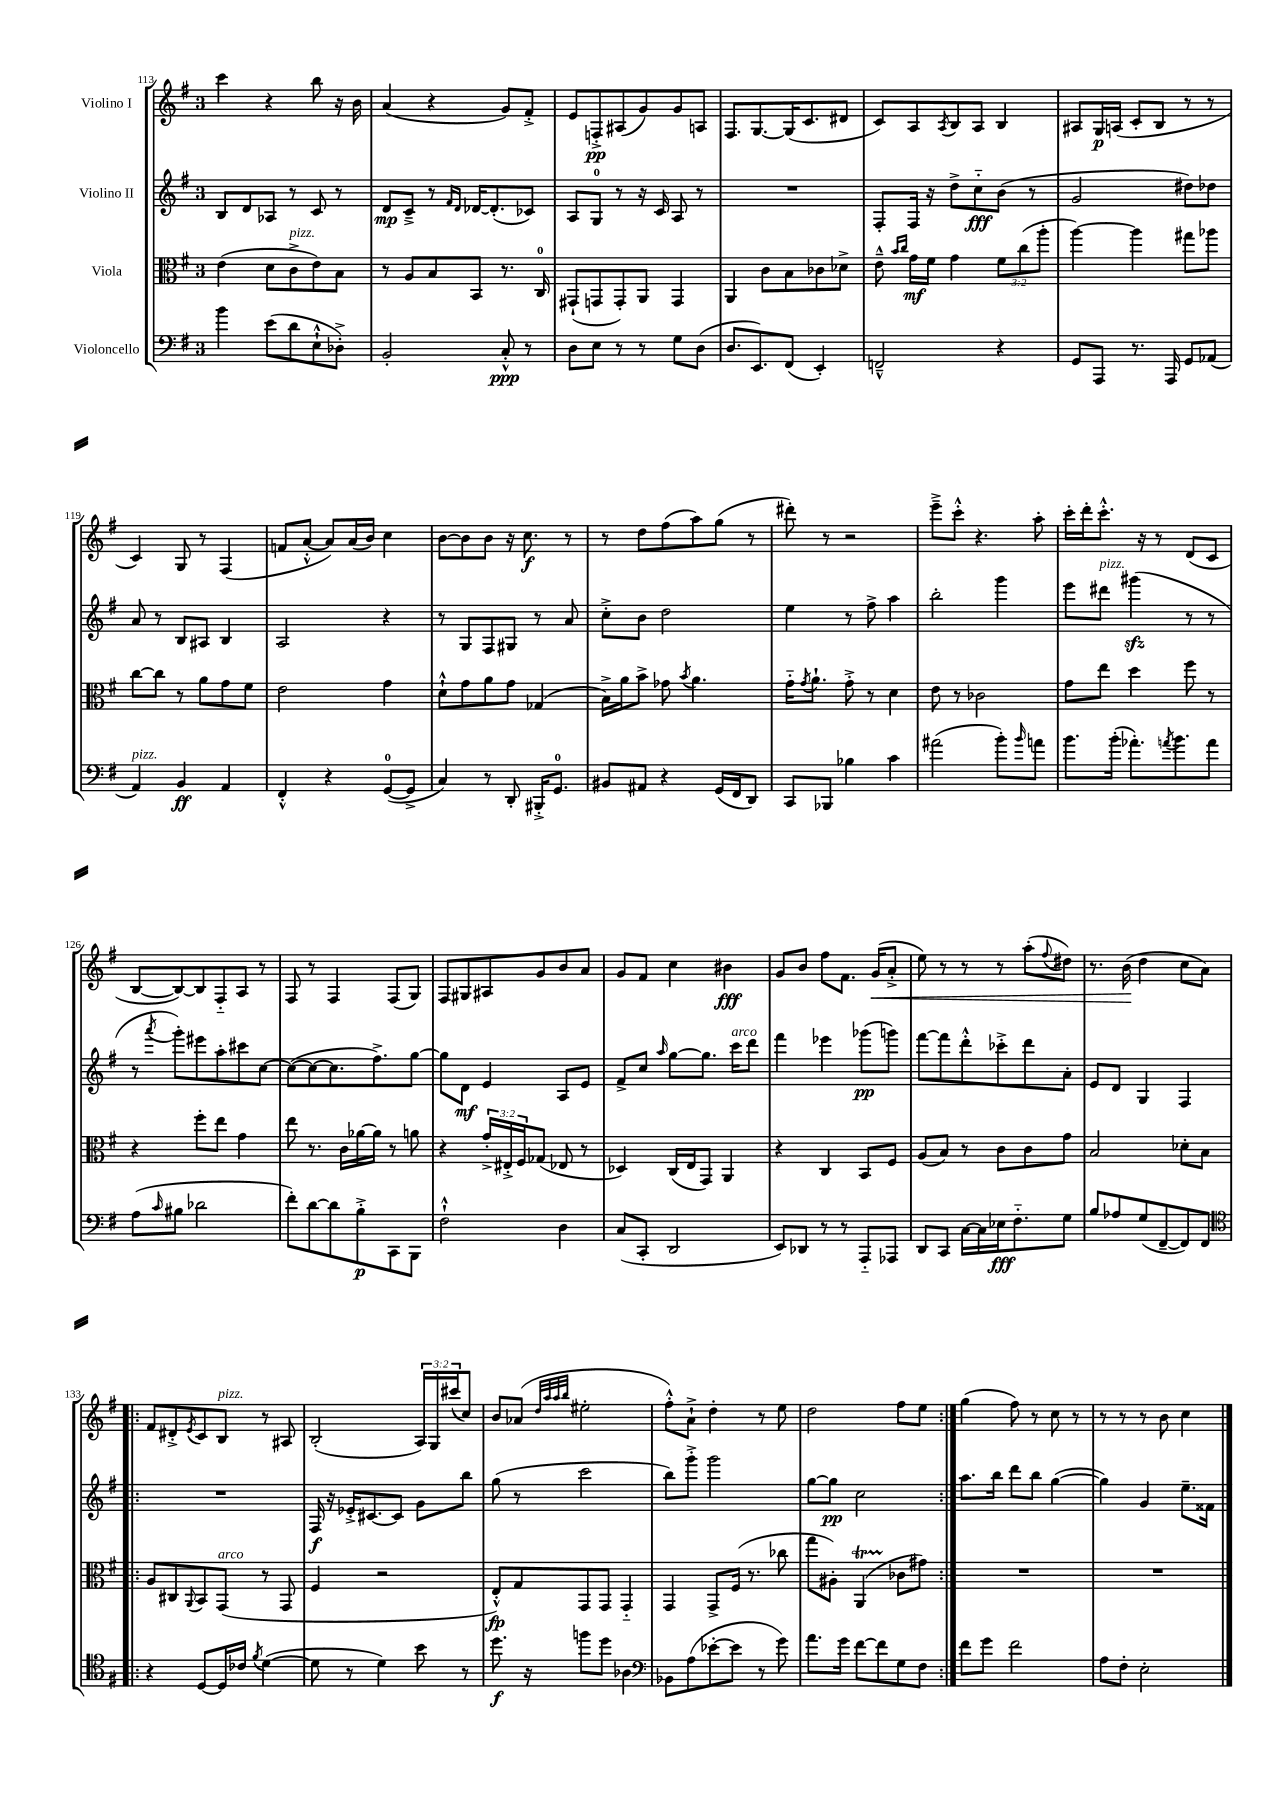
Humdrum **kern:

**kern	**kern	**kern	**kern
*staff4	*staff3	*staff2	*staff1
*clefF4	*clefC3	*clefG2	*clefG2
*k[f#]	*k[f#]	*k[f#]	*k[f#]
*M3/4	*M3/4	*M3/4	*M3/4
4b\	(4e\	8B/L	4ccc\
.	.	8d/	.
(8e\L	8d\L	8A-/J	4r
8d\	8c^\	8r	.
8E`^^\	8e\)	8c/	8bb\
8D-'^\J)	8B\J	8r	16r
.	.	.	16b\
=	=	=	=
2BB'/	8r	8d/L	(4a/
.	8A/L	8c~^/J	.
.	8B/	8r	4r
.	.	16qqf#/LL	.
.	.	16qqd/JJ	.
.	8BB/J	[16d-/LK	.
.	.	(8.d-'/]	.
8C'^^/	8.r	.	8g/L)
8r	.	8c-/J)	8f#'^/J
.	16C/	.	.
=	=	=	=
8D\L	(8GG#`/L	8A/L	8e/L
8E\J	8GG/	8G/J	8F'^/
8r	8GG'/)	8r	(8A#/
8r	8AA/J	16r	8g/)
.	.	16c/	.
8G\L	4GG/	8A/	8g/
(8D\J	.	8r	8A/J
=	=	=	=
8.D/L	4AA/	2.r	8.F#/L
8.EE/)	.	.	[8.G/
.	8c\L	.	.
(8FF#/J	8B\	.	(16G/]K
.	.	.	8.c/
4EE'/)	8c-\	.	.
.	8d-^\J	.	8d#/J
=	=	=	=
2FF~^^/	8e~^^\	8F#'/L	8c/L)
.	16qqb/LL	.	.
.	16qqcc/JJ	.	.
.	16g\LL	16F#/Jk	8A/
.	16f#\JJ	16r	.
.	.	.	8qA/
.	4g\	8dd^\L	8B/
.	.	8cc'~\	8A/J
4r	12f#\L	(8b\J	4B/
.	(12cc\	.	.
.	.	8r	.
.	12aa'\J	.	.
=	=	=	=
8GG/L	[4aa\)	2g/	8A#/L
8AAA/J	.	.	16G/L
.	.	.	(16A/JJ
8.r	4aa\]	.	8c'/L
.	.	.	8B/J
16AAA/	.	.	.
8GG/L	8gg#\L	8dd#\L)	8r
(8AA-/J	8aa-\J	8dd-\J	8r
=	=	=	=
4AA/)	[8cc\L	8a/	4c/)
.	8cc\]J	8r	.
4BB/	8r	8B/L	8G/
.	8a\L	8A#/J	8r
4AA/	8g\	4B/	(4F#/
.	8f#\J	.	.
=	=	=	=
4FF#'^^/	2e\	2A/	8f/L
.	.	.	[8a'^^/J
4r	.	.	8a/]L)
.	.	.	(16a/L
.	.	.	16b/JJ)
([8GG/L	4g\	4r	4cc\
8GG^/]J	.	.	.
=	=	=	=
4C/)	8d`^^\L	8r	[8b\L
.	8g\	8G/L	8b\]
8r	8a\	8F#/	8b\J
8DD'/	8g\J	8G#/J	16r
.	.	.	8.cc\
16BBB#'^/LK	(4G-/	8r	.
8.GG/J	.	.	.
.	.	8a/	8r
=	=	=	=
8BB#/L	16B^\LL)	8cc'^\L	8r
.	16a\J	.	.
8AA#/J	8b^\J	8b\J	8dd\L
4r	8g-\	2dd\	(8ff#\
.	8qb/	.	.
.	4.a\	.	8aa\)
(16GG/LL	.	.	(8gg\J
16FF#/J	.	.	.
8DD/J)	.	.	8r
=	=	=	=
8CC/L	16g'~\LK	4ee\	8ddd#'\)
.	8qg/	.	.
.	8.a`\J	.	.
8BBB-/J	.	.	8r
4B-\	8g'^\	8r	2r
.	8r	8ff#^\	.
4c\	4d\	4aa\	.
=	=	=	=
(2a#\	8e\	2bb'\	8eee~^\L
.	8r	.	8ccc'^^\J
.	2c-\	.	4.r
8b'\L)	.	4ggg\	.
16qqb/	.	.	.
8a\J	.	.	8aa'\
=	=	=	=
8.b\L	8g\L	8eee\L	16ccc'\LL
.	.	.	16ddd'\J
.	8ee\J	8ddd#\J	8.ccc'^^\J
(16b'\Jk	.	.	.
8.a-'\L)	4dd\	(4ggg#\	.
.	.	.	16r
.	.	.	8r
8qa/	.	.	.
8.b\	.	.	.
.	8ff#\	8r	(8d/L
8a\J	8r	8r	8c/J
=	=	=	=
(8A\L	4r	8r	[8B/L
16qqc/	.	8qaaa/	.
8B#\J	.	8ggg'\L)	8B/_)
2d-\	8ff#'\L	8eee#\	8B/]
.	8ee\J	8aa'\	8F#'~/
.	4g\	8ccc#\	8A/J
.	.	[8cc\J	8r
=	=	=	=
8f#'\L)	8ee\	(8cc\_L	8F#/
[8d\	8.r	8cc\_	8r
8d\]	.	8.cc\]	4F#/
.	16c\LL	.	.
8B'^\	[16a-\	.	.
.	16a-\]JJ	8.ff#^\)	.
8CC\	8r	.	(8F#/L
8BBB\J	8a\	[8gg\J	8G/J)
=	=	=	=
2F#`^^\	4r	8gg\]L	8F#/L
.	.	8d\J	8G#/
.	24g'^/LL	4e/	8A#/
.	24E#'^/	.	.
.	24F#/J	.	.
.	(8G-/J	.	8g/
4D\	8E-/	8A/L	8b/
.	8r	8e/J	8a/J
=	=	=	=
(8C/L	4D-/)	8f#^/L	8g/L
8CC'/J	.	8cc/J	8f#/J
.	.	16qqaa/	.
2DD/	(16C/LL	[8gg\L	4cc\
.	16E/J	.	.
.	8GG/J)	8.gg\]J	.
.	4AA/	.	4b#\
.	.	16ccc\LK	.
.	.	8ddd\J	.
=	=	=	=
8EE/L)	4r	4fff#\	8g/L
8DD-/J	.	.	8b/J
8r	4C/	4eee-\	8ff#\L
8r	.	.	8.f#\J
8AAA'~/L	8BB/L	(8ggg-\L	.
.	.	.	(16g/LK
8AAA-/J	8F#/J	8ggg\J)	8a'^/J
=	=	=	=
8DD/L	(8A/L	[8fff#\L	8ee\)
8CC/J	8B/J)	8fff#\]	8r
[16C\LL	8r	8ddd'^^\	8r
16C\]	.	.	.
16E-\J	8c\L	8ccc-'^\	8r
8.F#'~\	.	.	.
.	8c\	8ddd\	(8aa'\L
.	.	.	8qqff#/
8G\J	8g\J	8a'\J	8dd#\J)
=	=	=	=
8B/L	2B/	8e/L	8.r
8A-/	.	8d/J	.
.	.	.	(16b\
(8G/	.	4G/	4dd\
[8FF#~/	.	.	.
8FF#/])	8d-'\L	4F#/	8cc\L
8FF#/J	8B\J	.	8a\J)
=!|:	=!|:	=!|:	=!|:
*clefC4	*	*	*
4r	8A/L	2.r	8f#/L
.	8C#/	.	8d#'^/
.	8qqAA/	.	8qe/
[8D/L	8BB/	.	8c/
16D/]L	(8GG/J	.	8B/J
16c-/JJ	.	.	.
8qf#/	.	.	.
([4d\	8r	.	8r
.	8GG/	.	8A#/
=	=	=	=
8d\]	4F#/	16F#/	(2B'/
.	.	16r	.
8r	.	16e-'^/LK	.
.	.	[8.c#/	.
4d\)	2r	.	.
.	.	8c#/]J	.
8b\	.	8g\L	24A/LL)
.	.	.	24G/
.	.	.	(24ccc#/J
8r	.	8bb\J	8cc/J)
=	=	=	=
8.dd\	8E'^^/L)	(8gg\	8b/L
.	8G/	8r	(8a-/J
16r	.	.	.
.	.	.	32qqdd/LLL
.	.	.	32qqaa/
.	.	.	32qqaa/
.	.	.	32qqbb/JJJ
8ff\L	8GG/	2ccc\	2ee#'\
8dd\J	8GG/J	.	.
4A-\	4GG'~/	.	.
=	=	=	=
*clefF4	*	*	*
8BB-\L	4GG/	8bb\L)	8ff#'^^\L)
(8A\	.	8ggg'^\J	8a`^\J
[8e-'\	8GG^/L	2ggg\	4dd'\
8e-\]J	(16F#/Jk	.	.
.	8.r	.	.
8r	.	.	8r
8g\)	8cc-\	.	8ee\
=	=	=	=
8.a\L	8gg\L	[8gg\L	2dd\
.	8A#'\J)	8gg\]J	.
16g\Jk	.	.	.
[8f#\L	(4AA/	2cc\	.
8f#\]	.	.	.
8G\	8c-\L	.	8ff#\L
8F#\J	8g#\J)	.	8ee\J
=:|!	=:|!	=:|!	=:|!
8f#\L	2.r	8.aa\L	(4gg\
8g\J	.	.	.
.	.	16bb\Jk	.
2f#\	.	8ddd\L	8ff#\)
.	.	8bb\J	8r
.	.	([4gg\	8cc\
.	.	.	8r
=	=	=	=
8A\L	2.r	4gg\])	8r
8F#'\J	.	.	8r
2E'\	.	4g/	8r
.	.	.	8b\
.	.	8.ee~\L	4cc\
.	.	16f##\Jk	.
==	==	==	==
*-	*-	*-	*-
